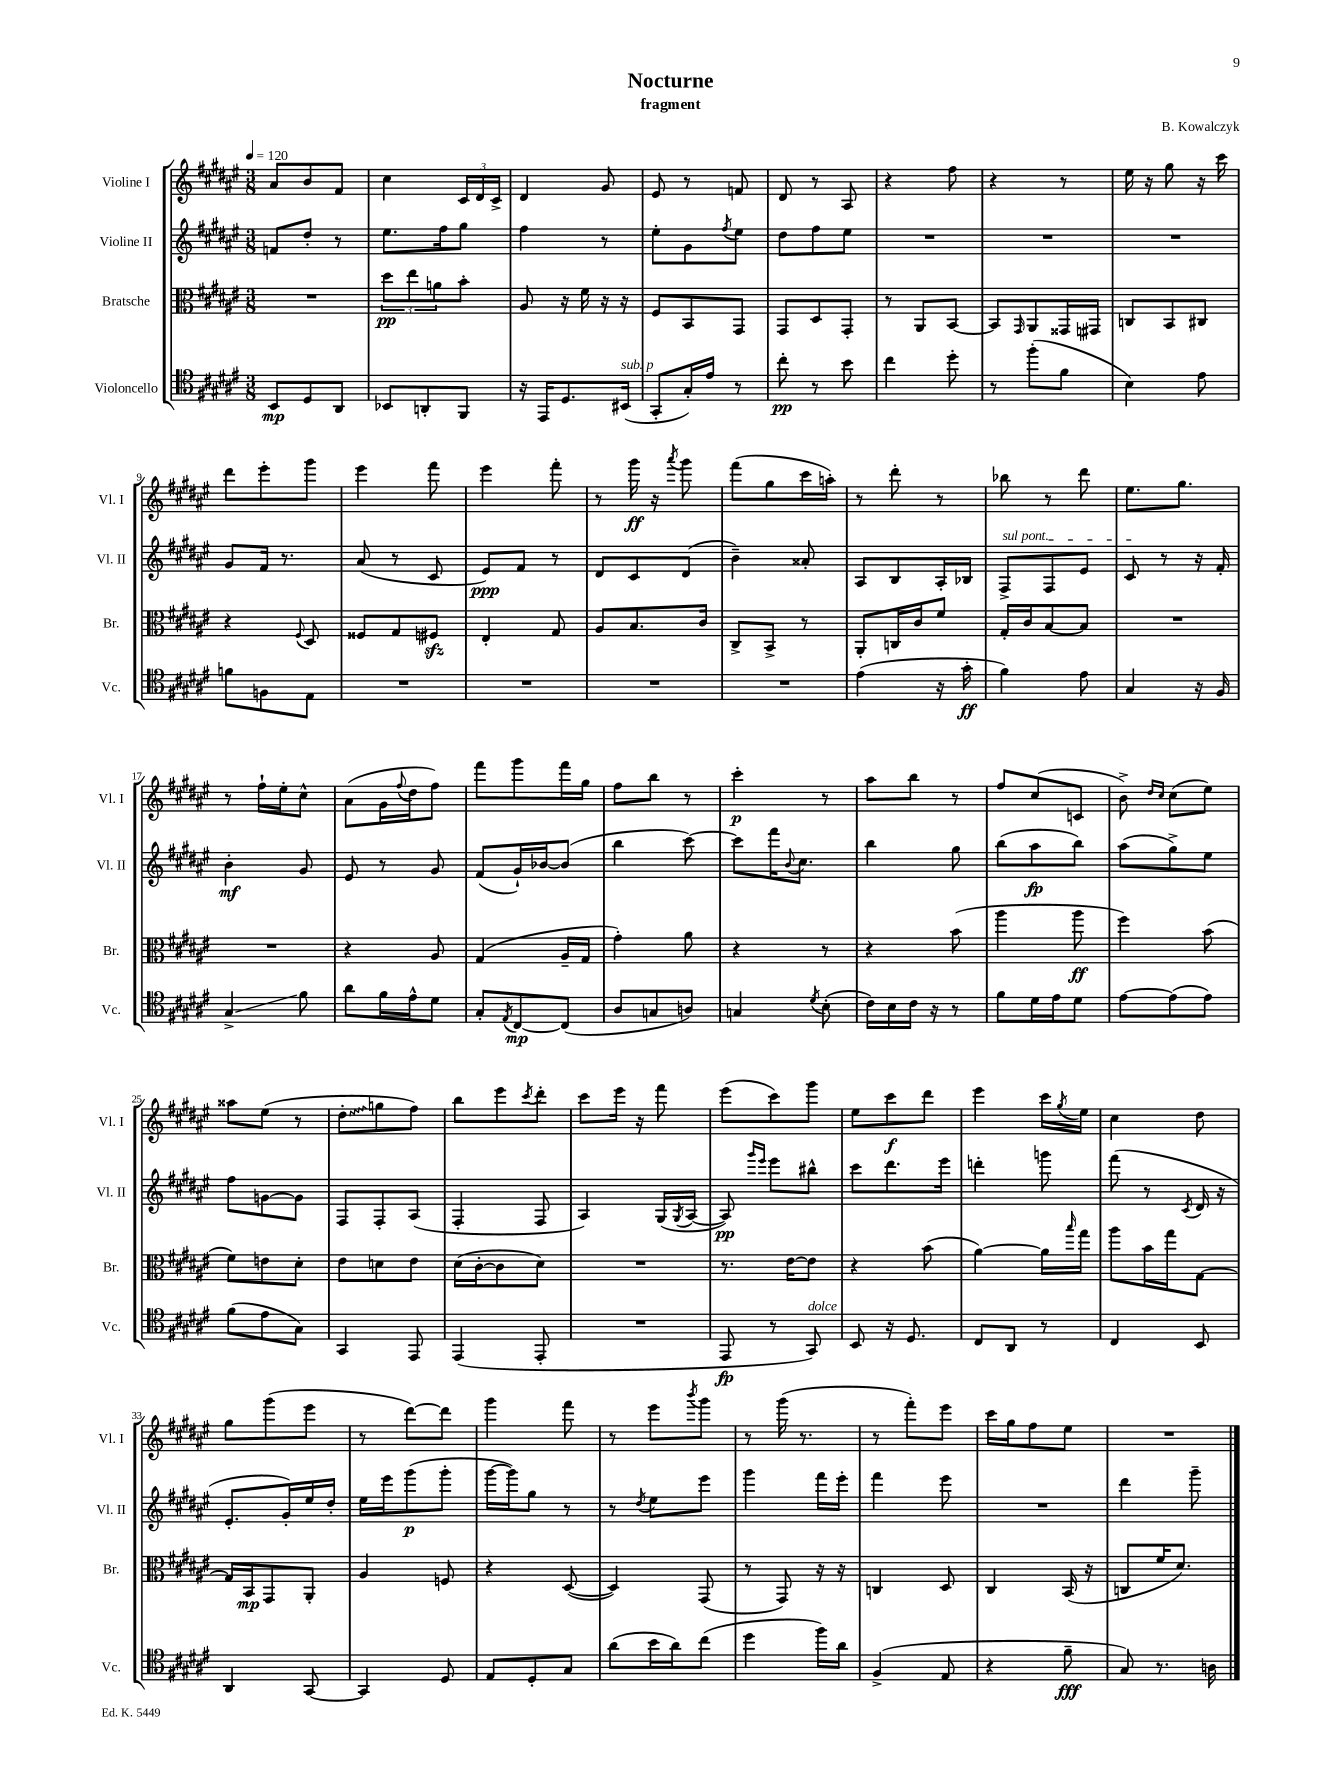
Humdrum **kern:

**kern	**kern	**kern	**kern
*staff4	*staff3	*staff2	*staff1
*clefC4	*clefC3	*clefG2	*clefG2
*k[f#c#g#d#a#e#]	*k[f#c#g#d#a#e#]	*k[f#c#g#d#a#e#]	*k[f#c#g#d#a#e#]
*M3/8	*M3/8	*M3/8	*M3/8
*MM120	*MM120	*MM120	*MM120
8BB/L	4.r	8f/L	8a#/L
8D#/	.	8dd#'/J	8b/
8AA#/J	.	8r	8f#/J
=	=	=	=
8BB-/L	12dd#\L	8.ee#\L	4cc#\
.	12ee#\	.	.
8AA'/	.	.	.
.	12a\	.	.
.	.	16ff#\k	.
8FF#/J	8b'\J	8gg#\J	24c#/LL
.	.	.	24d#/
.	.	.	24c#^/JJ
=	=	=	=
16r	8A#/	4ff#\	4d#/
16EE#/LK	.	.	.
8.D#/	16r	.	.
.	16f#\	.	.
.	16r	8r	8g#/
(16BB#/Jk	16r	.	.
=	=	=	=
8GG#'/L	8F#/L	8ee#'\L	8e#/
16G#'/L)	8BB/	8g#\	8r
16e#/JJ	.	.	.
.	.	8qff#/	.
8r	8GG#/J	8ee#\J	8f/
=	=	=	=
8cc#'\	8GG#/L	8dd#\L	8d#/
8r	8D#/	8ff#\	8r
8b\	8GG#'/J	8ee#\J	8A#/
=	=	=	=
4cc#\	8r	4.r	4r
.	8AA#/L	.	.
8dd#'\	[8BB/J	.	8ff#\
=	=	=	=
8r	8BB/]L	4.r	4r
.	16qqGG#/	.	.
(8ff#'\L	8AA#/	.	.
8f#\J	16GG##/L	.	8r
.	16GG#/JJ	.	.
=	=	=	=
4B\)	8C/L	4.r	16ee#\
.	.	.	16r
.	8BB/	.	8gg#\
8e#\	8C#/J	.	16r
.	.	.	16ccc#\
=	=	=	=
8f\L	4r	8g#/L	8ddd#\L
8F\	.	16f#/Jk	8eee#'\
.	.	8.r	.
.	8qqF#/	.	.
8E#\J	8D#/	.	8ggg#\J
=	=	=	=
4.r	8F##/L	(8a#/	4eee#\
.	8G#/	8r	.
.	8F#/J	8c#/	8fff#\
=	=	=	=
4.r	4E#'/	8e#/L)	4eee#\
.	.	8f#/J	.
.	8G#/	8r	8fff#'\
=	=	=	=
4.r	8A#/L	8d#/L	8r
.	8.B/	8c#/	16ggg#\
.	.	.	16r
.	.	.	8qaaa#/
.	.	(8d#/J	8ggg#\
.	16c#/Jk	.	.
=	=	=	=
4.r	8C#^/L	4b~\)	(8fff#\L
.	8BB^/J	.	8gg#\
.	8r	8a##'/	16ccc#\L
.	.	.	16aa'\JJ)
=	=	=	=
(4e#\	8AA#'/L	8A#/L	8r
.	16C/L	8B/	8ddd#'\
.	16c#/J	.	.
16r	8f#/J	16A#'/L	8r
16g#'\	.	16B-/JJ	.
=	=	=	=
4f#\)	16G#'/LL	8F#^/L	8bb-\
.	16c#/J	.	.
.	[8B/	8F#/	8r
8e#\	8B/]J	8e#/J	8ddd#\
=	=	=	=
4G#/	4.r	8c#/	8.ee#\L
.	.	8r	.
.	.	.	8.gg#\J
16r	.	16r	.
16F#/	.	16f#'/	.
=	=	=	=
4G#^/	4.r	4b'\	8r
.	.	.	16ff#`\LL
.	.	.	16ee#'\J
8f#\	.	8g#/	8cc#^^\J
=	=	=	=
8a#\L	4r	8e#/	(8a#\L
16f#\L	.	8r	16g#\L
.	.	.	8qqff#/
16e#^^\J	.	.	16dd#\J
8d#\J	8A#/	8g#/	8ff#\J)
=	=	=	=
8G#'/L	(4G#/	(8f#/L	8fff#\L
8qE#/	.	.	.
[8C#/	.	16g#`/L)	8ggg#\
.	.	[16b-/J	.
(8C#/]J	16A#~/LL	(8b-/]J	16fff#\L
.	16G#/JJ	.	16gg#\JJ
=	=	=	=
8A#/L	4g#'\)	4bb\	8ff#\L
8G/	.	.	8bb\J
8A/J)	8a#\	[8ccc#\)	8r
=	=	=	=
4G/	4r	8ccc#\]L	4ccc#'\
.	.	16fff#\K	.
.	.	8qqb/	.
.	.	8.cc#\J	.
8qd#/	.	.	.
(8B'\	8r	.	8r
=	=	=	=
16c#\LL)	4r	4bb\	8aa#\L
16B\	.	.	.
16c#\JJ	.	.	8bb\J
16r	.	.	.
8r	(8b\	8gg#\	8r
=	=	=	=
8f#\L	4aa#\	(8bb\L	8ff#/L
16d#\L	.	8aa#\	(8cc#/
16e#\J	.	.	.
8d#\J	8aa#\	8bb\J)	8c/J
=	=	=	=
[8e#\L	4ff#\)	(8aa#\L	8b^\)
.	.	.	16qqdd#/LL
.	.	.	16qqcc#/JJ
(8e#\]	.	8gg#^\)	(8cc#\L
8e#\J)	(8b\	8ee#\J	8ee#\J)
=	=	=	=
(8f#\L	8f#\L)	8ff#\L	8aa##\L
8e#\	8e\	[8g\	(8ee#\J
8G#\J)	8d#'\J	8g\]J	8r
=	=	=	=
4GG#/	8e#\L	8F#/L	8dd#'\L
.	8d\	8F#'/	8gg\
8EE#/	8e#\J	(8A#/J	8ff#\J)
=	=	=	=
(4EE#/	(16d#\LL	4F#'/	8bb\L
.	[16c#'\J	.	.
.	8c#\]	.	8eee#\
.	.	.	8qccc#/
8EE#'/	8d#\J)	8F#/	8ddd#'\J
=	=	=	=
4.r	4.r	4A#/)	8ccc#\L
.	.	.	16eee#\Jk
.	.	.	16r
.	.	(16G#/LL	8fff#\
.	.	8qG#/	.
.	.	[16A#/JJ	.
=	=	=	=
8EE#/	8.r	8A#/])	(8eee#\L
.	.	16qqggg#/LL	.
.	.	16qqeee#/JJ	.
8r	.	8eee#\L	8ccc#\)
.	[16e#\LK	.	.
8GG#/)	8e#\]J	8bb#^^\J	8ggg#\J
=	=	=	=
8BB/	4r	8ccc#\L	8ee#\L
16r	.	8.ddd#\	8ccc#\
8.D#/	.	.	.
.	(8b\	.	8ddd#\J
.	.	16eee#\Jk	.
=	=	=	=
8C#/L	[4a#\)	4ddd'\	4eee#\
8AA#/J	.	.	.
8r	16a#\]LL	8ggg\	16ccc#\LL
.	16qqbb/	.	8qgg#/
.	16gg#\JJ	.	16ee#\JJ
=	=	=	=
4C#/	8aa#\L	(8fff#\	4cc#\
.	16b\L	8r	.
.	16gg#\J	.	.
.	.	8qc#/	.
8BB/	[8G#\J	16d#/	8dd#\
.	.	16r	.
=	=	=	=
4AA#/	16G#/]LL	8.e#'/L	8gg#\L
.	16BB/J	.	.
.	8GG#/	.	(8ggg#\
.	.	16g#'/L)	.
[8GG#/	8AA#'/J	16ee#/	8eee#\J
.	.	16dd#'/JJ	.
=	=	=	=
4GG#/]	4A#/	16ee#\LL	8r
.	.	16eee#\J	.
.	.	(8ggg#\	[8ddd#\L)
8D#/	8F/	8ggg#'\J	8ddd#\]J
=	=	=	=
8E#/L	4r	[16ggg#\LL	4ggg#\
.	.	16ggg#\]J)	.
8D#'/	.	8gg#\J	.
8G#/J	([8D#/	8r	8fff#\
=	=	=	=
(8a#\L	4D#/])	8r	8r
.	.	8qdd#/	.
16b\L	.	8ee#\L	8eee#\L
16a#\J)	.	.	.
.	.	.	8qbbb/
(8cc#\J	(8GG#/	8eee#\J	8ggg#\J
=	=	=	=
4dd#\	8r	4ggg#\	8r
.	8GG#/)	.	(16ggg#\
.	.	.	8.r
16ff#\LL)	16r	16fff#\LL	.
16a#\JJ	16r	16eee#'\JJ	.
=	=	=	=
(4F#^/	4C/	4fff#\	8r
.	.	.	8fff#'\L)
8E#/	8D#/	8eee#\	8eee#\J
=	=	=	=
4r	4C#/	4.r	16ccc#\LL
.	.	.	16gg#\J
.	.	.	8ff#\
8f#~\	(16BB/	.	8ee#\J
.	16r	.	.
=	=	=	=
8G#/)	8C/L	4ddd#\	4.r
8.r	16f#/K	.	.
.	8.d#/J)	.	.
.	.	8ggg#~\	.
16A\	.	.	.
==	==	==	==
*-	*-	*-	*-
